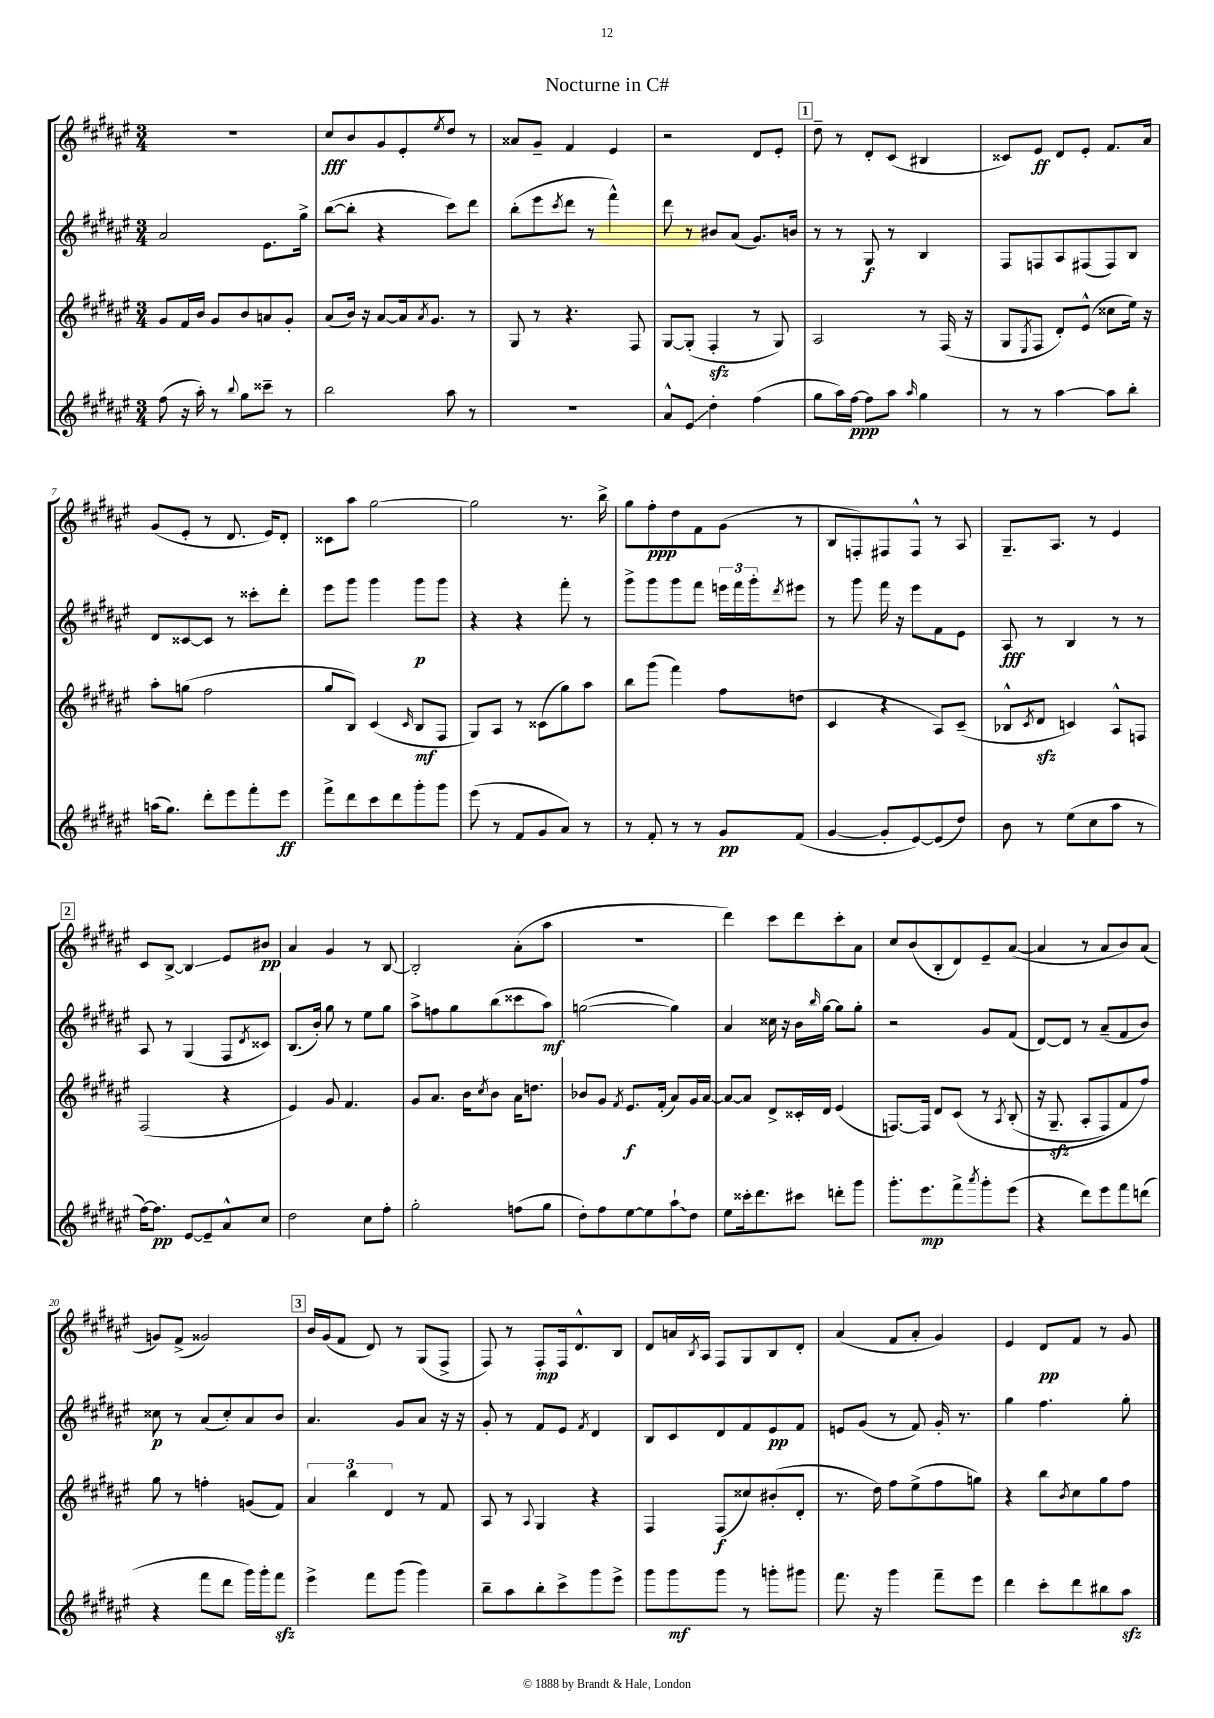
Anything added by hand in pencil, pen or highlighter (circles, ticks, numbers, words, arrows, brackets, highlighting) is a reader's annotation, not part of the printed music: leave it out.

**kern	**kern	**kern	**kern
*staff4	*staff3	*staff2	*staff1
*clefG2	*clefG2	*clefG2	*clefG2
*k[f#c#g#d#a#e#]	*k[f#c#g#d#a#e#]	*k[f#c#g#d#a#e#]	*k[f#c#g#d#a#e#]
*M3/4	*M3/4	*M3/4	*M3/4
(8ff#	8g#	2a#	2.r
16r	16f#	.	.
16aa#')	16b	.	.
8r	8g#	.	.
8qqbb	.	.	.
8gg#	8b	.	.
8ccc##~	8a	8.e#	.
8r	8g#'	.	.
.	.	16gg#^	.
=	=	=	=
2bb	(8a#	([8bb	8cc#
.	16b)	8bb']	8b
.	16r	.	.
.	[8a#	4r	8g#
.	16a#]	.	8e#'
.	8qa#	.	.
.	8.g#	.	.
.	.	.	8qee#
8aa#	.	8ccc#)	8dd#
8r	8r	8ddd#	8r
=	=	=	=
2.r	8G#	(8bb'	8a##
.	8r	8eee#	8g#~
.	.	8qccc#	.
.	4.r	8ddd#	4f#
.	.	8r	.
.	.	4fff#^^)	4e#
.	8F#	.	.
=	=	=	=
8a#^^	[8G#	8ddd#	2r
8e#	(8G#']	8r	.
4dd#'	4F#'	8b#	.
.	.	(8a#	.
(4ff#	8r	8.g#)	8d#
.	8G#)	.	8e#'
.	.	16b	.
=	=	=	=
8gg#	2A#	8r	8dd#~
16aa#)	.	8r	8r
[16ff#	.	.	.
8ff#]	.	8G#	8d#'
8aa#	.	8r	(8c#
16qqaa#	.	.	.
4gg#	8r	4B	4B#
.	(16F#	.	.
.	16r	.	.
=	=	=	=
8r	8G#	8F#	8c##)
.	8qE#	.	.
8r	8F#	8F	8e#
[4aa#	8d#')	8A#	8d#
.	(8e#^^	(8F#	8e#'
8aa#]	8cc##	8F#)	8.f#
8bb'	16ee#)	8B	.
.	16r	.	16a#
=	=	=	=
(16aa	8aa#'	8d#	(8g#
8.gg#)	.	.	.
.	(8gg	[8c##	8e#'
8ddd#'	2ff#	8c##]	8r
8eee#	.	8r	8.d#
8fff#'	.	8ccc##'	.
.	.	.	16e#)
8eee#	.	8ddd#'	8d#'
=	=	=	=
8fff#^	8gg#	8eee#	8c##
8ddd#	8B)	8ggg#	8aa#
8ccc#	(4c#	4ggg#	[2gg#
8ddd#	.	.	.
.	16qqc#	.	.
8ggg#'	8B	8ggg#	.
8ggg#	8F#	8ggg#	.
=	=	=	=
(8eee#	8G#)	4r	2gg#]
8r	8A#	.	.
8f#	8r	4r	.
8g#	(8c##	.	.
8a#)	8gg#)	8fff#'	8.r
8r	8aa#	8r	.
.	.	.	16bb^
=	=	=	=
8r	8bb	8ggg#^	8gg#
8f#'	(8ggg#	8ggg#	8ff#'
8r	4fff#)	8ggg#	8dd#
8r	.	8fff#	8f#
8g#	8ff#	24eee	(8g#
.	.	24fff#	.
.	.	24ggg#'	.
.	.	8qddd#	.
(8f#	(8dd	8eee#	8r
=	=	=	=
[4g#	4c#	8r	8B
.	.	8ggg#	8F')
8g#']	4r	16fff#	8F#
.	.	16r	.
[8e#)	.	8eee#	8F#^^
(8e#]	8A#)	8f#	8r
8dd#)	(8c#~	8e#	8A#
=	=	=	=
8b	8B-^^	8A#	8.G#~
.	8qc#	.	.
8r	8d#	8r	.
.	.	.	8.A#
(8ee#	4c)	4B	.
8cc#	.	.	8r
8aa#	8A#^^	8r	4e#
8r	8F	8r	.
=	=	=	=
[16ff#)	(2F#	8A#	8c#
8.ff#]	.	.	.
.	.	8r	[8B^
[8e#	.	(4G#	4B]
8e#~]	.	.	.
8a#^^	4r	8F#	8e#
.	.	8qd#	.
8cc#	.	8c##)	8b#
=	=	=	=
2dd#	4e#)	(8.B	4a#
.	.	16b')	.
.	8g#	8gg#	4g#
.	4.f#	8r	.
8cc#	.	8ee#	8r
8ff#'	.	8gg#	[8B
=	=	=	=
2gg#'	8g#	8aa#^	2B']
.	8.a#	8ff	.
.	.	8gg#	.
.	16b	.	.
.	8qcc#	.	.
.	8b	(8bb	.
(8ff	16a#	8ccc##	(8a#'
.	8.dd	.	.
8gg#	.	8aa#)	8aa#
=	=	=	=
8dd#')	8b-	([2gg	2.r
8ff#	8g#	.	.
.	8qf#	.	.
[8ee#	8.e#	.	.
8ee#]	.	.	.
.	(16f#'	.	.
8aa#`	8a#)	4gg])	.
8dd#	16g#	.	.
.	[16a#	.	.
=	=	=	=
8ee#	8a#_	4a#	4ddd#)
16ccc##'	8a#]	.	.
8.ddd#	.	.	.
.	8d#^	16cc##	8ccc#
.	.	16r	.
8ccc#	16c##'	16b	8ddd#
.	.	16qqbb	.
.	16d#	[16gg#	.
8ddd'	(4e#	8gg#]	8ccc#'
8ggg#	.	8gg#'	8a#
=	=	=	=
8.ggg#'	[8.F)	2r	8cc#
.	.	.	(8b
8.eee#	16F]	.	.
.	8d#	.	8B'
8fff#^	&(8c#	.	8d#)
8qaaa#	.	.	.
8ggg#'	8r	8g#	8e#~
.	8qA#	.	.
(8eee#	(8B'	(8f#	([8a#
=	=	=	=
4r	16r	[8d#)	4a#]
.	8.G#~	.	.
.	.	8d#]	.
8ddd#)	8A#'	8r	8r
8eee#	8F#)	(8a#~	8a#
8fff#	8f#	8f#	8b)
(8ddd	8ff#&)	8b)	(8a#
=	=	=	=
4r	8gg#	8cc##	8g)
.	8r	8r	(8f#^
8fff#	4ff'	(8a#	2g##)
8ddd#	.	8cc##')	.
16ggg#)	(8g	8a#	.
16ggg#'	.	.	.
8fff#	8f#)	8b	.
=	=	=	=
4eee#^	6a#	4.a#	16b
.	.	.	(16g#
.	.	.	8f#
.	6bb	.	.
8fff#	.	.	8d#)
.	6d#	.	.
(8ggg#	.	8g#	8r
4ggg#)	8r	8a#	(8G#
.	8f#	16r	8F#^
.	.	16r	.
=	=	=	=
8bb~	8A#	8g#'	8F#)
8aa#	8r	8r	8r
.	8qqA#	.	.
8bb'	4G#	8f#	8F#'
8ccc#^	.	8e#	16F#
.	.	.	8.d#^^
.	.	8qf#	.
8ggg#	4r	4d#	.
8eee#^	.	.	8B
=	=	=	=
8ggg#	4F#	8B	8d#
8ggg#	.	8c#	16a
.	.	.	8qB
.	.	.	16A#
8ggg#	(8F#	8d#	8F#
8r	8cc##)	8f#	8G#
8ggg'	(8b#'	8e#	8B
8ggg#	8d#'	8f#	8d#'
=	=	=	=
8.fff#	8.r	8e	(4a#
.	.	(8g#	.
16r	16dd#)	.	.
4ggg#	8ff#	8r	8f#
.	(8ee#^	8f#)	8a#'
8fff#~	8ff#	16g#'	4g#)
.	.	8.r	.
8eee#	8gg)	.	.
=	=	=	=
4ddd#	4r	4gg#	4e#
8ccc#'	8bb	4.ff#	8d#
.	8qb	.	.
8ddd#	8cc#	.	8f#
8bb#	8gg#	.	8r
8aa#	8ff#	8gg#'	8g#
==	==	==	==
*-	*-	*-	*-
